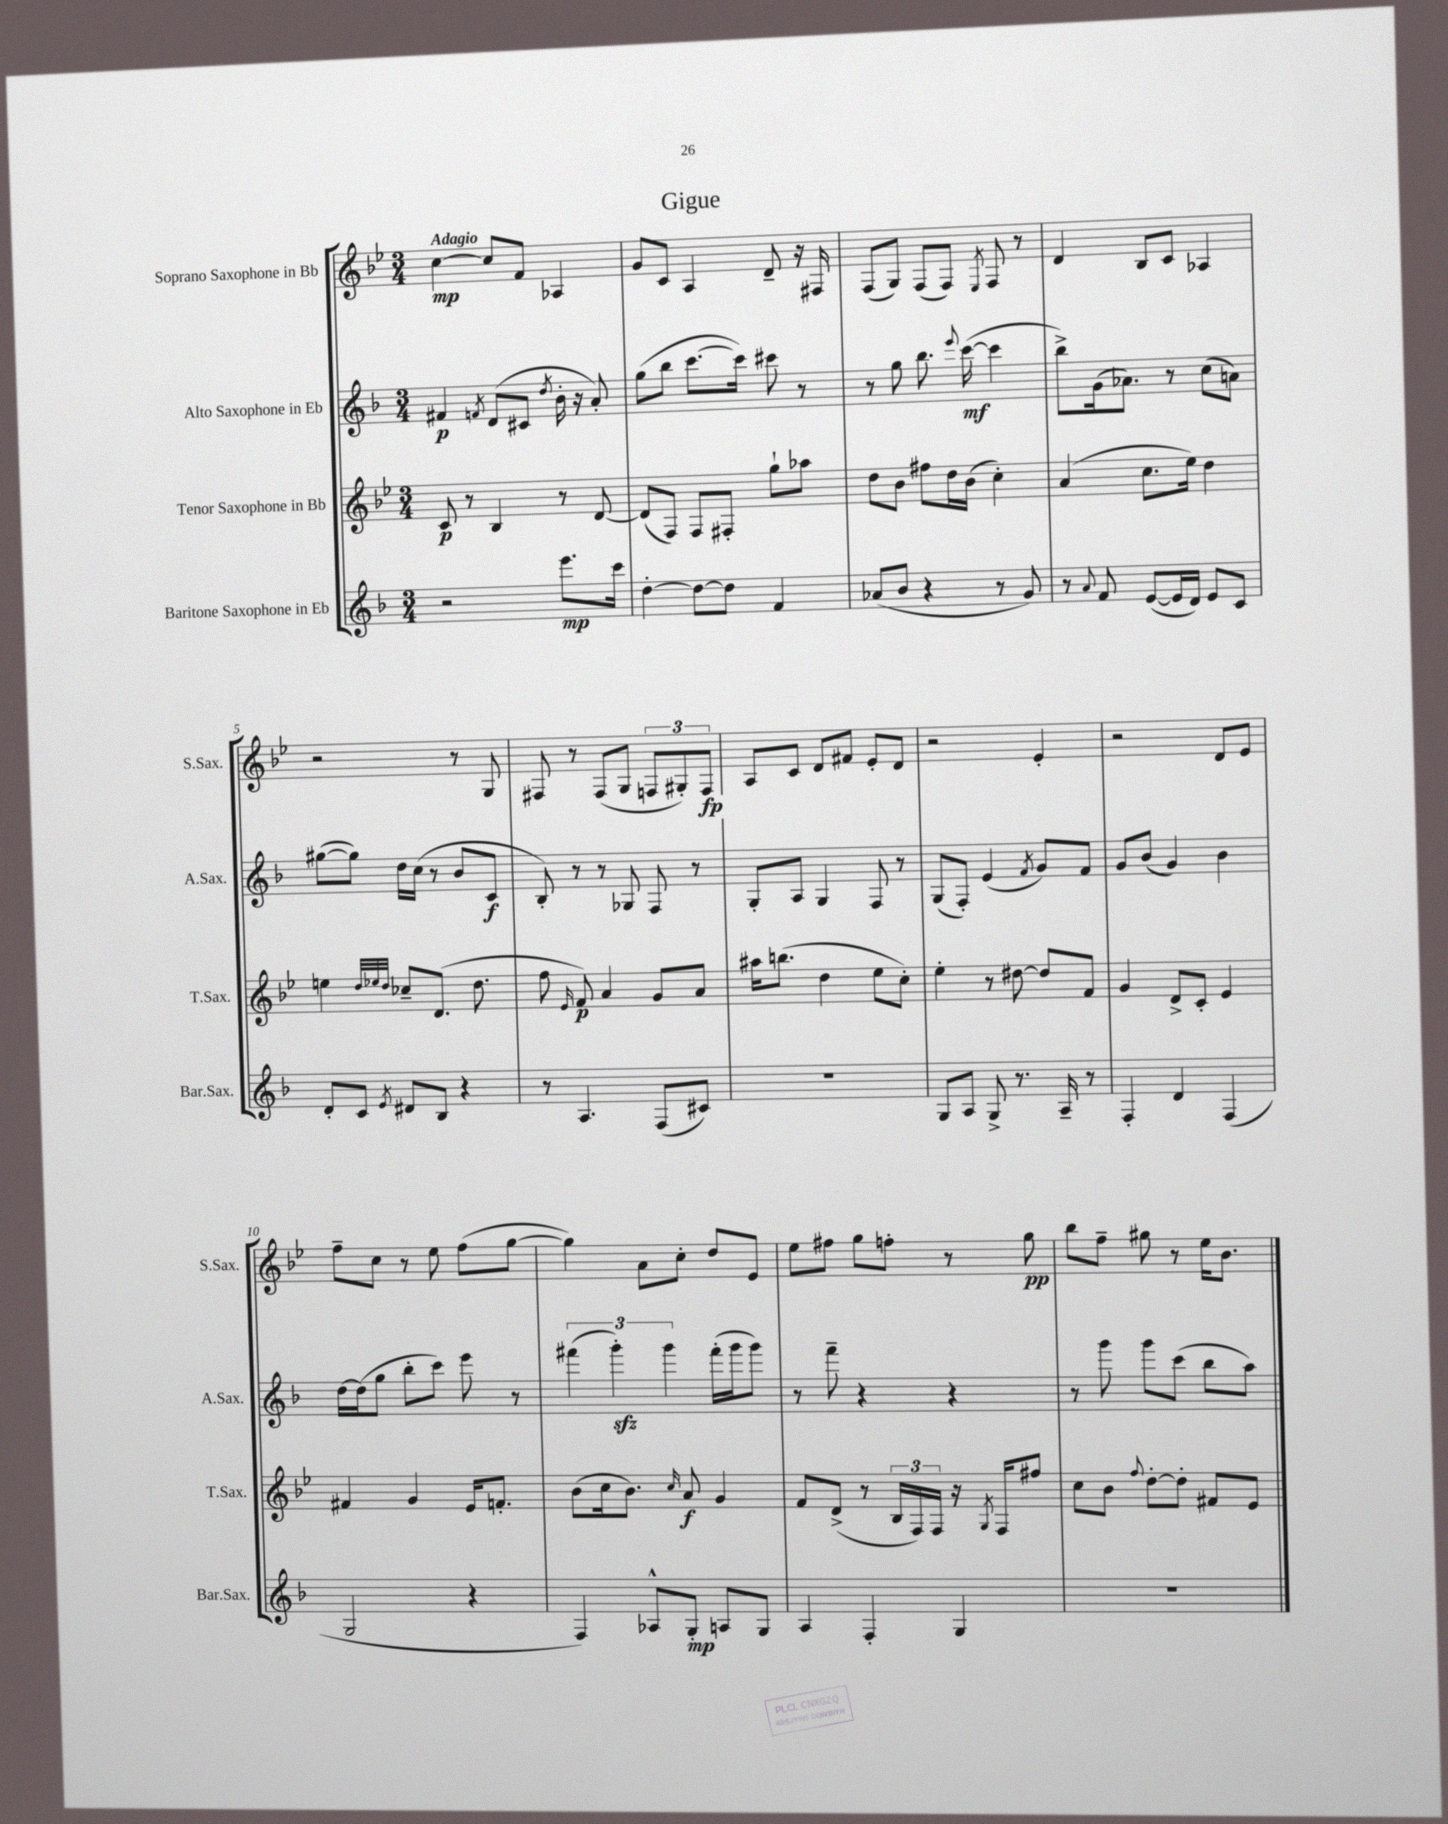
\header { title = "Gigue" }
<<
\new StaffGroup <<
\new Staff = "s0" \with { instrumentName = "Soprano Saxophone in Bb" shortInstrumentName = "S.Sax." } {
    \clef treble \key bes \major \numericTimeSignature \time 3/4 \tempo "Adagio"
    \autoBeamOff c''4~\mp c''8[ f'8] aes4 |
    g'8[ c'8] a4 d'8-- r16 fis16 |
    f8[( g8]) f8[( f8]) \acciaccatura { ees8 } f8 r8 |
    d'4 bes8[ c'8] aes4 |
    r2 r8 g8 |
    fis8 r8 fis8[( g8] \tuplet 3/2 { f8[ gis8-.) f8]\fp } |
    a8[ c'8] d'8[ fis'8] ees'8[-. d'8] |
    r2 ees'4-. |
    r2 d'8[ ees'8] |
    f''8[-- c''8] r8 ees''8 f''8[( g''8]~ |
    g''4) a'8[ c''8]-. d''8[ ees'8] |
    ees''8[ fis''8] g''8[ f''8]-. r8 g''8\pp |
    bes''8[ f''8]-- gis''8 r8 ees''16[ bes'8.] \bar "|." |
}
\new Staff = "s1" \with { instrumentName = "Alto Saxophone in Eb" shortInstrumentName = "A.Sax." } {
    \clef treble \key f \major \numericTimeSignature \time 3/4
    \autoBeamOff fis'4\p \acciaccatura { f'8 } d'8[( cis'8] \acciaccatura { d''8 } bes'16-. r16 a'8-.) |
    g''8[( bes''8] c'''8.[~ c'''16]) cis'''8 r8 |
    r8 g''8 bes''8. \appoggiatura { e'''8 } c'''16~\mf( c'''4 |
    bes''8[->) g'16( aes'8.]) r8 c''8[( a'8]) |
    gis''8[~( gis''8]) d''16[ c''16]( r8 bes'8[ c'8]\f |
    bes8-.) r8 r8 ges8 f8 r8 |
    g8[-. a8] g4 f8 r8 |
    g8[( f8]-.) e'4( \acciaccatura { f'8 } g'8[) f'8] |
    g'8[ bes'8]( g'4) bes'4 |
    d''16[~ d''16( g''8] bes''8[-. c'''8]) e'''8 r8 |
    \tuplet 3/2 { fis'''4( g'''4-.\sfz) g'''4 } fis'''16[-.( g'''16 g'''8]) |
    r8 f'''8-- r4 r4 |
    r8 g'''8 g'''8[ c'''8]( bes''8[ a''8]) \bar "|." |
}
\new Staff = "s2" \with { instrumentName = "Tenor Saxophone in Bb" shortInstrumentName = "T.Sax." } {
    \clef treble \key bes \major \numericTimeSignature \time 3/4
    \autoBeamOff c'8\p r8 bes4 r8 d'8~ |
    d'8[( f8]) f8[ fis8]-. g''8[-! aes''8] |
    d''8[ bes'8] fis''8[ d''16 bes'16]( c''4-.) |
    a'4( c''8.[ ees''16]) d''4 |
    e''4 \grace { d''32[ ees''32 d''32] } ces''8[-- d'8.]( d''8. |
    f''8 \grace { ees'16 } f'8\p) a'4 g'8[ a'8] |
    ais''16[ b''8.]( d''4 ees''8[ c''8]-.) |
    ees''4-. r8 dis''8~ dis''8[ f'8] |
    g'4 d'8[-> c'8]-. ees'4 |
    fis'4 g'4 ees'16[ f'8.]-. |
    bes'8[( c''16 bes'8.]) \grace { c''16 } a'8\f g'4 |
    f'8[ d'8]->( r8 \tuplet 3/2 { bes16[ f16) f16] } r16 \acciaccatura { g8 } f16[ fis''8] |
    c''8[ bes'8] \appoggiatura { f''8 } d''8[~-. d''8]-. fis'8[ ees'8] \bar "|." |
}
\new Staff = "s3" \with { instrumentName = "Baritone Saxophone in Eb" shortInstrumentName = "Bar.Sax." } {
    \clef treble \key f \major \numericTimeSignature \time 3/4
    \autoBeamOff r2 e'''8.[\mp c'''16] |
    d''4~-. d''8[~ d''8] f'4 |
    aes'8[( bes'8] r4 r8 g'8) |
    r8 \appoggiatura { a'8 } f'8 e'8[~( e'16 d'16]) e'8[ c'8] |
    d'8[-. c'8] \acciaccatura { e'8 } dis'8[ bes8] r4 |
    r8 a4. f8[( cis'8]) |
    R2. |
    g8[ a8] g8-> r8. a16-- r8 |
    f4-. d'4 f4( |
    g2 r4 |
    f4) aes8[-^ g8]-.\mp a8[ g8] |
    a4 f4-. g4 |
    R2. \bar "|." |
}
>>
>>
